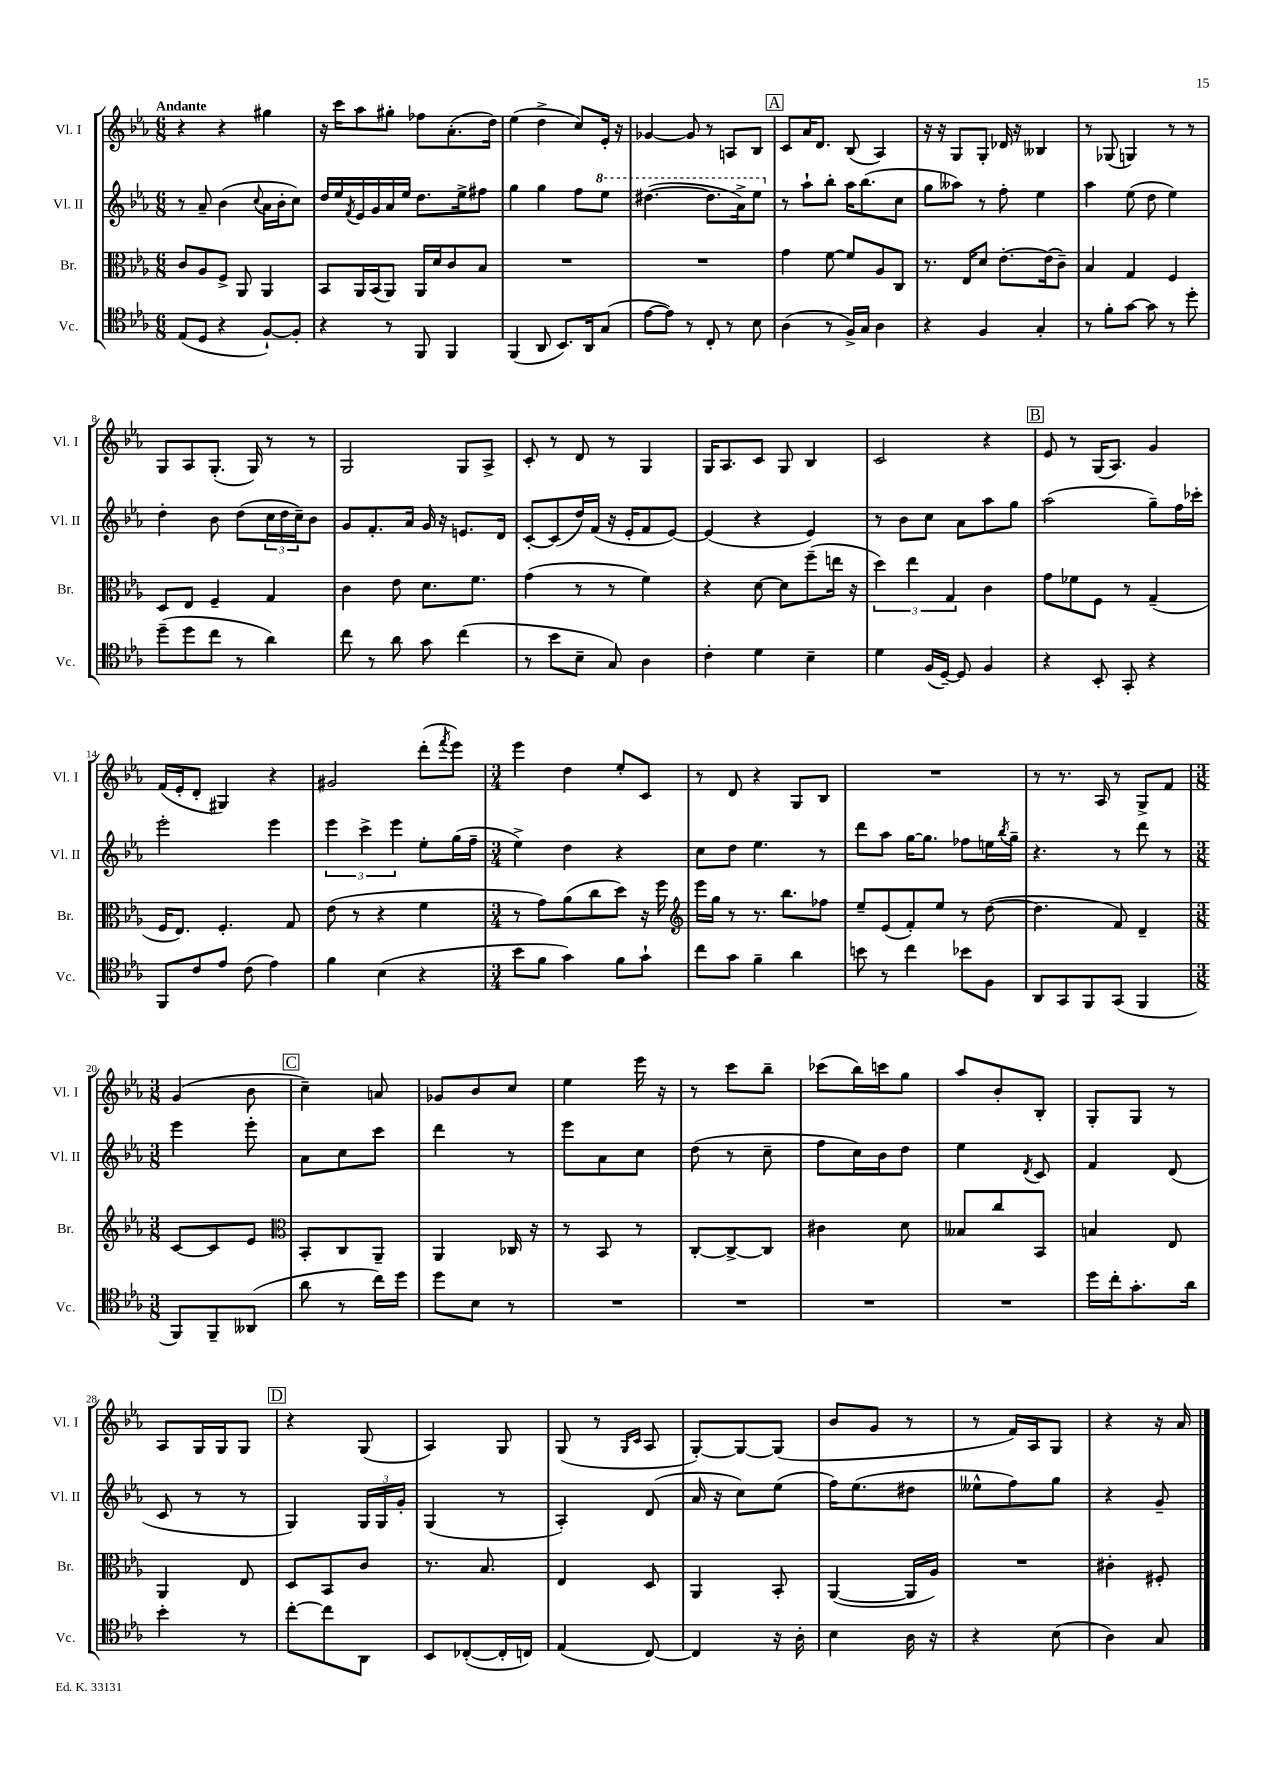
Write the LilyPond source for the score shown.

<<
\new StaffGroup <<
\new Staff = "s0" \with { instrumentName = "Vl. I" shortInstrumentName = "Vl. I" } {
    \clef treble \key ees \major \numericTimeSignature \time 6/8 \tempo "Andante"
    r4 r4 gis''4 |
    r16 c'''16 aes''8 gis''8-. fes''8 aes'8.-.( d''16) |
    ees''4( d''4-> c''8) ees'16-. r16 |
    ges'4~ ges'8 r8 a8 bes8 |
    \mark \markup { \box "A" } c'8 aes'16 d'8. bes8( aes4) |
    r16 r16 g8 g8-. des'16 r16 beses4 |
    r8 ges8( g4) r8 r8 |
    g8 aes8 g8.-.( g16) r8 r8 |
    g2 g8 aes8-> |
    c'8-. r8 d'8 r8 g4 |
    g16 aes8. c'8 g8 bes4 |
    c'2 r4 |
    \mark \markup { \box "B" } ees'8 r8 g16( aes8.) g'4 |
    f'16( ees'16-. d'8-. gis4) r4 |
    gis'2 d'''8-.( \acciaccatura { f'''8 } ees'''8) |
    \numericTimeSignature \time 3/4 ees'''4 d''4 ees''8-. c'8 |
    r8 d'8 r4 g8 bes8 |
    R2. |
    r8 r8. aes16 r8 g8-> f'8 |
    \numericTimeSignature \time 3/8 g'4( bes'8 |
    \mark \markup { \box "C" } c''4--) a'8 |
    ges'8 bes'8 c''8 |
    ees''4 ees'''16 r16 |
    r8 c'''8 bes''8-- |
    ces'''8( bes''16) c'''16 g''8 |
    aes''8 bes'8-. bes8-. |
    g8-. g8 r8 |
    aes8 g16 g16 g8 |
    \mark \markup { \box "D" } r4 g8( |
    aes4) g8 |
    g8( r8 \grace { g16 c'16 } aes8 |
    g8~-.) g8~ g8( |
    bes'8 g'8 r8 |
    r8 f'16) aes16 g8 |
    r4 r16 aes'16 \bar "|." |
}
\new Staff = "s1" \with { instrumentName = "Vl. II" shortInstrumentName = "Vl. II" } {
    \clef treble \key ees \major \numericTimeSignature \time 6/8
    r8 aes'8-- bes'4( \appoggiatura { c''8 } aes'16 bes'16-. c''8) |
    d''16 ees''16 \acciaccatura { f'8 } ees'16 g'16 aes'16 ees''16 d''8. ees''16-> fis''8 |
    g''4 g''4 f''8 \ottava #1 ees'''8 |
    dis'''4.~( dis'''8. aes''16->) ees'''8 \ottava #0 |
    \mark \markup { \box "A" } r8 aes''8-! bes''8-. aes''16 bes''8.( c''8 |
    g''8 aeses''8) r8 f''8-. ees''4 |
    aes''4 ees''8( d''8 ees''4) |
    d''4-. bes'8 d''8( \tuplet 3/2 { c''16 d''16 c''16--) } bes'8 |
    g'8 f'8.-. aes'16 g'16 r16 e'8. d'16 |
    c'8~-. c'8( d''16) f'16( r16 ees'16-. f'8 ees'8~) |
    ees'4( r4 ees'4) |
    r8 bes'8 c''8 aes'8 aes''8 g''8 |
    \mark \markup { \box "B" } aes''2( g''8--) f''16 ces'''16-. |
    ees'''2-. ees'''4 |
    \tuplet 3/2 { ees'''4 c'''4-> ees'''4 } ees''8-. g''16( f''16-- |
    \numericTimeSignature \time 3/4 ees''4->) d''4 r4 |
    c''8 d''8 ees''4. r8 |
    d'''8 aes''8 g''16~ g''8. fes''8 e''16 \acciaccatura { bes''8 } g''16-- |
    r4. r8 d'''8 r8 |
    \numericTimeSignature \time 3/8 ees'''4 ees'''8-. |
    \mark \markup { \box "C" } aes'8 c''8 c'''8 |
    d'''4 r8 |
    ees'''8 aes'8 c''8 |
    d''8( r8 c''8-- |
    f''8 c''16) bes'16 d''8 |
    ees''4 \acciaccatura { d'8 } c'8 |
    f'4 d'8( |
    c'8 r8 r8 |
    \mark \markup { \box "D" } g4) \tuplet 3/2 { g16 g16 g'16-. } |
    g4( r8 |
    aes4-.) d'8( |
    aes'16 r16 c''8) ees''8( |
    f''16) ees''8.( dis''8 |
    eeses''8-^ f''8) g''8 |
    r4 g'8-- \bar "|." |
}
\new Staff = "s2" \with { instrumentName = "Br." shortInstrumentName = "Br." } {
    \clef alto \key ees \major \numericTimeSignature \time 6/8
    c'8 aes8 f8-> aes,8 aes,4 |
    bes,8 aes,16 bes,16( aes,8) aes,16 d'16 c'8 bes8 |
    R2. |
    R2. |
    \mark \markup { \box "A" } g'4 f'8~ f'8 aes8 c8 |
    r8. ees16 d'8 ees'8.~-. ees'16( c'8--) |
    bes4 g4 f4 |
    d8 ees8 f4-- g4 |
    c'4 ees'8 d'8. f'8. |
    g'4( r8 r8 f'4) |
    r4 d'8~ d'8 f''8--( e''16 r16 |
    \tuplet 3/2 { d''4) ees''4 g4 } c'4 |
    \mark \markup { \box "B" } g'8 fes'8 f8 r8 g4--( |
    f16 ees8.) f4.-. g8 |
    ees'8( r8 r4 f'4 |
    \numericTimeSignature \time 3/4 r8 g'8) aes'8( c''8 d''8) r16 f''16 |
    \clef treble ees'''16 g''16 r8 r8. bes''8. fes''8 |
    ees''8-- ees'8( f'8-.) ees''8 r8 d''8~( |
    d''4. f'8) d'4-- |
    \numericTimeSignature \time 3/8 c'8~ c'8 ees'8 |
    \mark \markup { \box "C" } \clef alto bes,8-. c8 aes,8-- |
    aes,4 ces16 r16 |
    r8 bes,8 r8 |
    c8~-. c8~-> c8 |
    cis'4 d'8 |
    beses8 c''8 bes,8 |
    b4 ees8 |
    aes,4 ees8 |
    \mark \markup { \box "D" } d8 bes,8 c'8 |
    r8. bes8. |
    ees4 d8 |
    aes,4 bes,8-. |
    aes,4~( aes,16 aes16) |
    R4. |
    cis'4-. fis8-. \bar "|." |
}
\new Staff = "s3" \with { instrumentName = "Vc." shortInstrumentName = "Vc." } {
    \clef tenor \key ees \major \numericTimeSignature \time 6/8
    ees8( d8 r4 f8~-!) f8-. |
    r4 r8 f,8 f,4 |
    f,4( aes,8 bes,8.) aes,16 g8( |
    ees'8~ ees'8) r8 c8-. r8 bes8 |
    \mark \markup { \box "A" } aes4( r8 f16->) g16 aes4 |
    r4 f4 g4-. |
    r8 f'8-. g'8~ g'8 r8 d''8-. |
    d''8--( d''8 c''8 r8 aes'4) |
    c''8 r8 aes'8 g'8 c''4( |
    r8 bes'8 bes8-- g8) aes4 |
    c'4-. d'4 bes4-- |
    d'4 f16( d16~--) d8 f4 |
    \mark \markup { \box "B" } r4 bes,8-. g,8-. r4 |
    f,8 c'8 ees'8 c'8( ees'4) |
    f'4 bes4( r4 |
    \numericTimeSignature \time 3/4 bes'8 f'8 g'4) f'8 g'8-! |
    c''8 g'8 f'4-- aes'4 |
    b'8 r8 c''4 bes'8 f8 |
    aes,8 g,8 f,8 g,8( f,4 |
    \numericTimeSignature \time 3/8 f,8) f,8-- aeses,8( |
    \mark \markup { \box "C" } aes'8 r8 c''16) d''16 |
    d''8 bes8 r8 |
    R4. |
    R4. |
    R4. |
    R4. |
    d''16 c''16-. g'8.-. aes'16 |
    bes'4-. r8 |
    \mark \markup { \box "D" } c''8~-. c''8 aes,8 |
    bes,8 ces8~-.( ces16-. c16) |
    ees4( c8~) |
    c4 r16 aes16-. |
    bes4 aes16 r16 |
    r4 bes8( |
    aes4) g8 \bar "|." |
}
>>
>>
